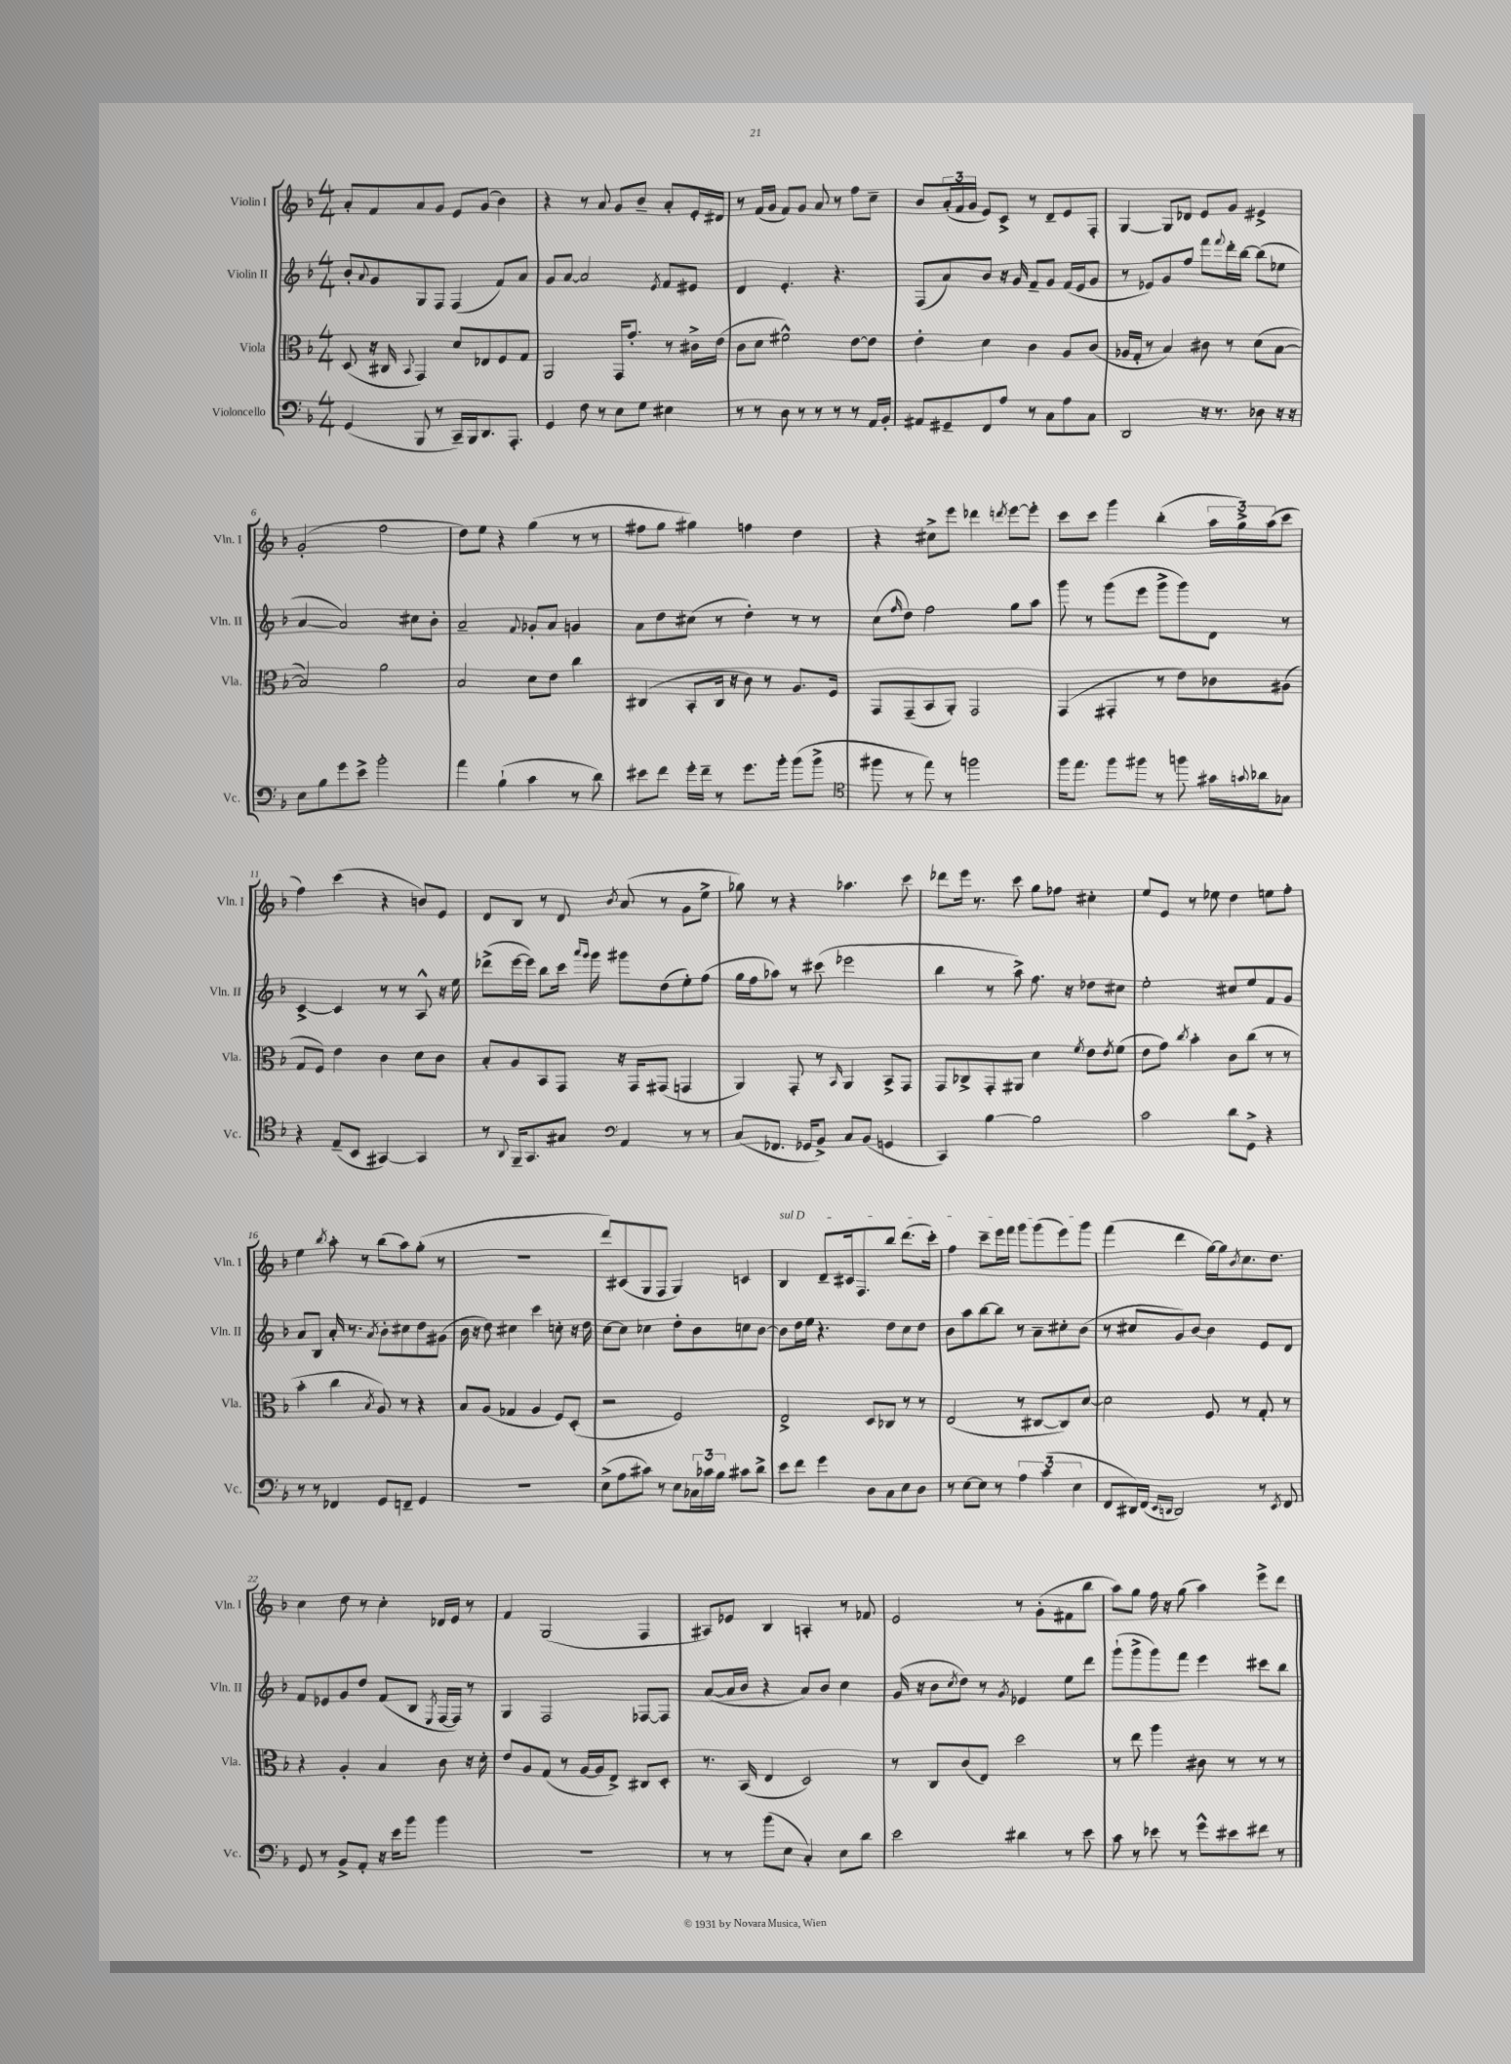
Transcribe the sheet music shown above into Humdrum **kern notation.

**kern	**kern	**kern	**kern
*part4	*part3	*part2	*part1
*staff4	*staff3	*staff2	*staff1
*I"Violoncello	*I"Viola	*I"Violin II	*I"Violin I
*I'Vc.	*I'Vla.	*I'Vln. II	*I'Vln. I
*clefF4	*clefC3	*clefG2	*clefG2
*k[b-]	*k[b-]	*k[b-]	*k[b-]
*M4/4	*M4/4	*M4/4	*M4/4
=1	=1	=1	=1
(4GG/	(8D/	8b-'/L	8a'/L
.	.	8qqa/	.
.	16r	8g/	8f/
.	16C#X/	.	.
.	8qqBB-/	.	.
8BBB-/	4GG/)	8G/	8a/
8r	.	8F/J	8g/J
16CC~/LL)	8d/L	(4F/	8e/L
16BBB-/J	.	.	.
8.DD/	8E-X/	.	(8g/J
.	8F/	8f/L)	4b-\)
8.AAA'/J	.	.	.
.	8G/J	8a/J	.
=2	=2	=2	=2
4GG/	2AA/	8g/L	4r
.	.	[8a/J	.
8F\	.	2a/]	8r
8r	.	.	8a/
8E\L	16GG/KL	.	8g/L
.	8.g'/J	.	.
8G\J	.	.	8b-~/J
.	.	8qe/	.
4E#X\	8r	8f/L	8a'/L
.	16c#X^\LL	8e#X/J	16e'/L
.	(16e\JJ	.	16d#X/JJ
=3	=3	=3	=3
8r	8c\L	4d/	8r
8r	8d\J	.	(16f/LL
.	.	.	16g/JJ
8D\	2f#X^^\)	4.e'/	8f/L)
8r	.	.	8g/J
8r	.	.	8a/
8r	.	4.r	8r
8r	[8e\L	.	8ff\L
16AA/LL	8e\J]	.	8cc~\J
16BB-'/JJ	.	.	.
=4	=4	=4	=4
8AA#X/L	4e'\	(8F/L	8b-/L
8GG#X~/	.	8a/)	(24a'/L
.	.	.	24f/
.	.	.	24g/JJ
8FF/	4d\	8b-/J	8e/L)
8A/J	.	16r	8c^/J
.	.	16g/	.
8r	4c\	8f~/L	8r
8C\L	.	8g/J	8d~/L
8A\	8A/L	(16f/LL	8e/
.	.	16e/J	.
8C\J	(8c/J	8g/J	8F'/J
=5	=5	=5	=5
2DD/	16A-X/LL	8r	[4G/
.	16G'/JJ	.	.
.	8r	8e-X/L)	.
.	4B-/)	8g/	8G/L]
.	.	8ff/J	8d-X/J
16r	8c#X\	8fff\L	8e/L
8.r	.	.	.
.	.	8qqfff/	.
.	8r	16ddd'\L	8g/J
.	.	[16bb-\JJ	.
8D-X\	(8d\L	(8bb-\L]	4e#X^/
16r	[8B-\J	8ee-X\J	.
16r	.	.	.
!!LO:LB:g=z
=6	=6	=6	=6
8E\L	2B-/])	[4a/	(2g'/
8B-\	.	.	.
8g\	.	2a/])	.
8e^\J	.	.	.
2b-'\	2a\	.	2ff\
.	.	8cc#X\L	.
.	.	8b-'\J	.
=7	=7	=7	=7
4a\	2B-/	2a~/	8dd\L)
.	.	.	8ee\J
(4B-`\	.	.	4r
.	.	8qqf/	.
4c\	8d\L	8g-X'/L	(4gg\
.	8e\J	8a/J	.
8r	4cc\	4gn/	8r
8d\)	.	.	8r
=8	=8	=8	=8
8e#X\L	(4C#X/	8a\L	8ff#X\L
8f\J	.	8dd\	8gg\J
16g'\LL	8BB-'/L	(8cc#X\J	4gg#X\)
16f~\JJ	.	.	.
8r	16C#/Jk	8r	.
.	16r	.	.
8.g\L	8c\)	4dd'\)	4ffn\
.	8r	.	.
16b-'\Jk	.	.	.
(8b-\L	8.A/L	8r	4dd\
8b-^\J	.	8r	.
.	16F/Jk	.	.
=9	=9	=9	=9
*clefC4	*	*	*
8ff#X\	8GG/L	(8cc\L	4r
.	.	16qqff/	.
8r	(8GG~/	8dd\J)	.
8ee\)	8BB-/	2ff\	8cc#X^\L
8r	8AA'/J)	.	8eee\J
2ffn\	2GG/	.	4ddd-X\
.	.	.	8qdddn/
.	.	8gg\L	[8eee\L
.	.	8aa\J	8eee'\J]
=10	=10	=10	=10
16ff\KL	(4GG/	8ggg\	8ccc\L
8.ee\J	.	.	.
.	.	8r	8ccc\J
8ff\L	4GG#X'/	(8ggg\L	4ggg\
8ff#X\J	.	8eee\J	.
8r	8r	8ggg^\L	(4bb-'\
8ffn\	8e\L)	8ggg\)	.
16g#X\LL	8c-X\	8d\J	24aa\LL
.	.	.	24gg^\)
8qqgn/	.	.	.
16a-X\J	.	.	.
.	.	.	(24aa\J
8G-X\J	(8A#X\J	8r	8ccc\J
!!LO:LB:g=z
=11	=11	=11	=11
4r	8G/L	[4c^/	4ff\)
.	8F/J)	.	.
(8E~/L	4e\	4c/]	(4ccc\
8BB-/J	.	.	.
[4GG#X/)	4c\	8r	4r
.	.	8r	.
4GG#/]	8d\L	8A^^/	8bn/L)
.	8c\J	16r	8e/J
.	.	16ee\	.
=12	=12	=12	=12
8r	8B-'/L	(8ddd-X^\L	8d/L
8qqAA/	.	.	.
16FF~/KL	8A/	[16eee\L	8B-/J
8.GG/	.	16eee\JJ])	.
.	8BB-/	8bb-\L	8r
8G#X/J	8GG/J	16ccc\Jk	8d/
.	.	16qqaaa/LL	.
.	.	16qqggg/JJ	.
.	.	16ggg\	.
*clefF4	*	*	*
.	.	.	8qb-/
4AA/	16r	8ggg#X\L	(8a/
.	16GG/KL	.	.
.	(8GG#X/J	(8dd\	8r
8r	4GGn/	8ee'\)	8g\L
8r	.	(8ff\J	8ee^\J
=13	=13	=13	=13
(8C/L	4AA/)	16gg\LL	8gg-X\)
.	.	16ff\J	.
8.FF-X/J	.	8aa-X\J)	8r
.	8GG'/	8r	4r
16GG-X/KL	.	.	.
8BB-^/J)	8r	(8ccc#X\	.
.	16qqBB-/	.	.
8C/L	4AA/	2eee-X\	4.aa-X\
(8BB-/J	.	.	.
4GGn/	8BB-^/L	.	.
.	8GG/J	.	8ccc\
=14	=14	=14	=14
4CC/)	8GG/L	4bb-\	8ddd-X\L
.	8C-X^/	.	16eee\Jk
.	.	.	8.r
[4B-\	8GG'/	8r	.
.	8AA#X/J	8aa^\)	8ccc\
2B-\]	4d\	8.ff\	8gg\L
.	.	.	8ff-X\J
.	.	16r	.
.	8qf/	.	.
.	8e\L	8dd-X\L	4cc#X'\
.	8qe/	.	.
.	(8f\J	8cc#X\J	.
=15	=15	=15	=15
2c\	8e\L	2ee'\	8ee/L
.	8g\J)	.	8e/J
.	8qcc/	.	.
.	4b-'\	.	8r
.	.	.	8ee-X\
8d\L	8c\L	8cc#X/L	4dd\
8GG^\J	(8cc\J	8ee/	.
4r	8r	8f/	8een\L
.	8r	8g/J	8ff'\J
!!LO:LB:g=z
=16	=16	=16	=16
8r	4b-'\	8a/L	4ee\
8r	.	8B-/J	.
.	.	.	8qbb-/
4FF-X/	4cc\	16a'/	8aa'\
.	.	8.r	.
.	.	.	8r
.	8qB-/	8qa/	.
8GG/L	8A/)	8b-'\L	(8bb-\L
8FFn~/J	8r	8cc#X\	8aa\)
4GG/	4r	8dd\	(8gg'\J
.	.	(8g#X\J	8r
=17	=17	=17	=17
1r	8B-/L	16b-\	1r
.	.	16r	.
.	(8A/J	8dd\)	.
.	4G-X/	4cc#X\	.
.	4A/	4ccc\	.
.	8F/L)	8ccn'\	.
.	(8D'/J	16r	.
.	.	16dd\	.
=18	=18	=18	=18
(8E^\L	2r	[8cc\L	8ddd/L)
8A\	.	8cc\J]	(8c#X/
8c#X\J)	.	4cc-X\	8G/
8r	.	.	8F/J
8E\L	2F/)	8dd'\L	4G/)
24C-X\L	.	8b-\	.
24c-X\	.	.	.
24B-\JJ	.	.	.
8c#X\L	.	8ccn\	4cn/
8d^\J	.	[8b-\J	.
=19	=19	=19	=19
!	!	!	!LO:TX:a:i:t=sul D
8e\L	2E^/	8b-\L]	4B-/
8f\J	.	16dd\L	.
.	.	16ee\JJ	.
4g\	.	4.r	8d~/L
.	.	.	16c#X/k
.	.	.	8.F/
8D\L	8D/L	.	.
8C\	8C-X/J	8dd\L	8bb-/J
8E\	8r	8cc\	(8.ddd\L
8D\J	8r	8dd\J	.
.	.	.	16ccc'\Jk)
=20	=20	=20	=20
8r	(2E/	8b-\L	4ff\
[8E\L	.	8aa\	.
8E\J]	.	[8bb-\	8ccc~\L
8r	.	8bb-\J]	16eee\L
.	.	.	16fff\JJ
6A\	8r	8r	8ggg\L
.	[8C#X/L	8a~\L	(8ggg\
(6c\	.	.	.
.	8C#/])	8cc#X'\	8eee\)
6E\	.	.	.
.	[8d/J	(8b-\J	8ggg\J
=21	=21	=21	=21
8FF/L	2d\]	8r	(4fff\
16DD#X/L)	.	8cc#X/L	.
(16FF/JJ	.	.	.
16qqEE/LL	.	.	.
16qqDDn/JJ	.	.	.
2DD/)	.	8g/)	4ddd\
.	.	[8b-/J	.
.	8F/	4b-\]	[16gg\LL)
.	.	.	16gg\J]
.	.	.	8qb-/
.	8r	.	8.cc\
8r	8G'/	8e/L	.
.	.	.	8.dd\J
8qEE/	.	.	.
8FF/	8r	8d/J	.
!!LO:LB:g=z
=22	=22	=22	=22
8GG/	4r	8f/L	4cc\
8r	.	8e-X/	.
8BB-^/L	4A'/	8g/	8dd\
8AA'/J	.	8dd/J	8r
16r	4B-/	(8f/L	4cc'\
16e\KL	.	.	.
8b-\J	.	8B-/J	.
.	.	8qE/	.
4b-\	8c\	[16F/LL	16d-X/LL
.	.	16F/JJ])	16e/JJ
.	16r	8r	8r
.	16d'\	.	.
=23	=23	=23	=23
1r	8e/L	4G/	4f/
.	8A/	.	.
.	(8G/J	2F/	(2G/
.	8r	.	.
.	[16A/LL	.	.
.	16A/J]	.	.
.	8E^/J)	.	.
.	8C#X/L	[8F-X/L	4F/
.	8D'/J	8F-/J]	.
=24	=24	=24	=24
8r	8.r	([8a/L	8A#X/L)
8r	.	16a/L]	8e-X/J
.	(16BB-/	16b-/JJ	.
(8b-\L	4E/	4r	4B-/
8E\J	.	.	.
4C'/)	2D/)	8a/L)	4An'/
.	.	8b-/J	.
8E\L	.	4cc\	8r
8d\J	.	.	8f-X/
=25	=25	=25	=25
2e\	8r	(16g/	2e/
.	.	16r	.
.	8C/L	8b-\L	.
.	.	8qcc/	.
.	(8c/	8dd\J)	.
.	8E/J)	8r	.
.	.	8qg/	.
4d#X\	2dd\	4e-X/	8r
.	.	.	(8g'\L
8r	.	8ee\L	8f#X\
8e\	.	8ddd\J	8bb-\J
=26	=26	=26	=26
8c\	8r	(8ggg`\L	8aa\L)
8r	8ee\	8ggg^\	8gg\J
8e-X\	4aa\	8ggg\)	16ff\
.	.	.	16r
8r	.	8fff\J	(8gg\
8g^^\L	8c#X\	4eee\	4aa\)
8e#X\	8r	.	.
8f#X\J	8r	8ccc#X\L	8eee^\L
8r	8r	8bb-\J	8ddd\J
==	==	==	==
*-	*-	*-	*-
